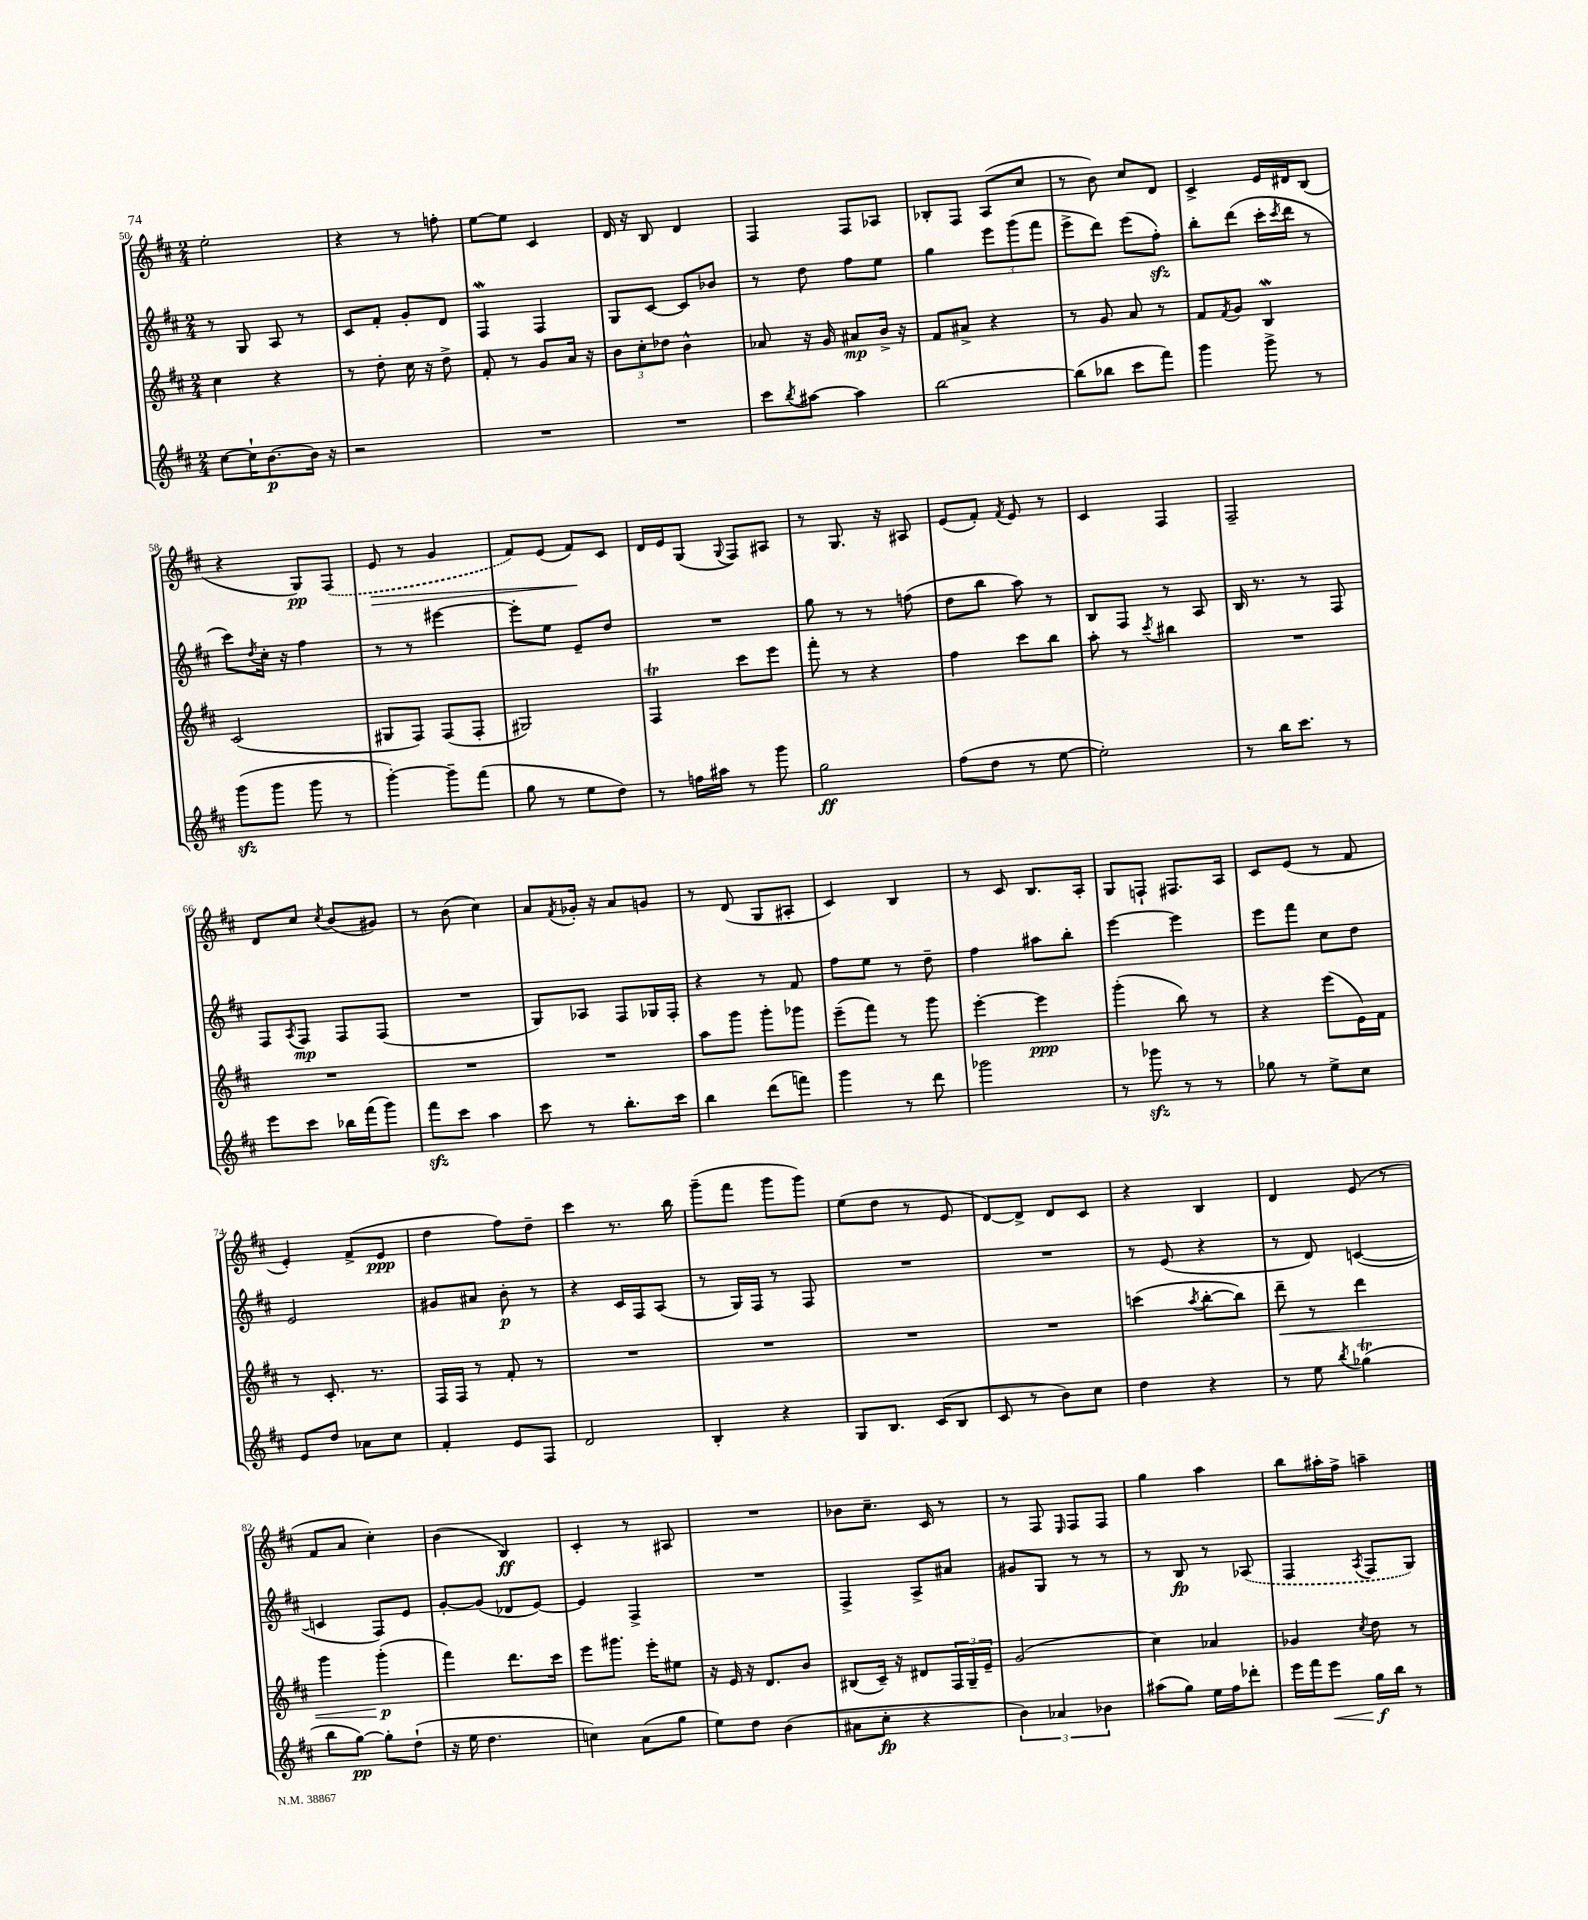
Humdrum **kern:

**kern	**dynam	**kern	**dynam	**kern	**dynam	**kern	**dynam
*part4	*part4	*part3	*part3	*part2	*part2	*part1	*part1
*staff4	*staff4	*staff3	*staff3	*staff2	*staff2	*staff1	*staff1
*clefG2	*	*clefG2	*	*clefG2	*	*clefG2	*
*k[f#c#]	*	*k[f#c#]	*	*k[f#c#]	*	*k[f#c#]	*
*M2/4	*	*M2/4	*	*M2/4	*	*M2/4	*
=50	=50	=50	=50	=50	=50	=50	=50
[8cc#\L	.	4cc#\	.	8r	.	2ee'\	.
16cc#`\K]	.	.	.	8G/	.	.	.
[8.b\	p	.	.	.	.	.	.
.	.	4r	.	8A/	.	.	.
16b\Jk]	.	.	.	8r	.	.	.
16r	.	.	.	.	.	.	.
=51	=51	=51	=51	=51	=51	=51	=51
2r	.	8r	.	8c#/L	.	4r	.
.	.	8dd'\	.	8f#'/J	.	.	.
.	.	16cc#\	.	8g'/L	.	8r	.
.	.	16r	.	.	.	.	.
.	.	8dd^\	.	8d/J	.	8ffn'\	.
=52	=52	=52	=52	=52	=52	=52	=52
2r	.	8f#'/	.	4F#W/	.	[8ee\L	.
.	.	8r	.	.	.	8ee\J]	.
.	.	8g/L	.	4F#/	.	4c#/	.
.	.	16a/Jk	.	.	.	.	.
.	.	16r	.	.	.	.	.
=53	=53	=53	=53	=53	=53	=53	=53
2r	.	12b\L	.	8G/L	.	16d/	.
.	.	.	.	.	.	16r	.
.	.	12cc#'\	.	.	.	.	.
.	.	.	.	[8c#/J	.	8B/	.
.	.	12dd-X\J	.	.	.	.	.
.	.	4b^^\	.	8c#/L]	.	4d/	.
.	.	.	.	8b-X/J	.	.	.
=54	=54	=54	=54	=54	=54	=54	=54
8ccc#\L	.	8a-X/	.	8r	.	4F#/	.
8qbb/	.	.	.	.	.	.	.
[8aa#X\J	.	16r	.	8dd\	.	.	.
.	.	16g/	.	.	.	.	.
4aa#\]	.	8a#X/L	mp	8ff#\L	.	8F#/L	.
.	.	16b^/Jk	.	8ee\J	.	8A-X/J	.
.	.	16r	.	.	.	.	.
=55	=55	=55	=55	=55	=55	=55	=55
[2bb\	.	8f#/L	.	4gg\	.	8B-X'/L	.
.	.	8a#X^/J	.	.	.	8F#/J	.
.	.	4r	.	12eee\L	.	(8A/L	.
.	.	.	.	(12ggg\	.	.	.
.	.	.	.	.	.	8cc#/J	.
.	.	.	.	12fff#\J	.	.	.
=56	=56	=56	=56	=56	=56	=56	=56
(8bb\L]	.	8r	.	8eee^\L	.	8r	.
8bb-X\J	.	8g/	.	8ddd\J)	.	8b\)	.
8ccc#\L	.	8a/	.	(8eee\L	.	8cc#/L	.
8fff#\J)	.	8r	.	8ff#zz'\J)	.	8d/J	.
=57	=57	=57	=57	=57	=57	=57	=57
4ggg\	.	8f#/L	.	8bb'\L	.	4c#^/	.
.	.	8qf#/	.	.	.	.	.
.	.	8g/J	.	(8ddd\J	.	.	.
8ggg^\	.	4BW/	.	16ccc#'\LL	.	16e/LL	.
.	.	.	.	8qccc#/	.	.	.
.	.	.	.	16ddd\JJ	.	16d#X/J	.
8r	.	.	.	8r	.	(8B/J	.
!!LO:LB:g=z
=58	=58	=58	=58	=58	=58	=58	=58
(8gggzz\L	.	(2c#/	.	8ccc#\L)	.	4r	.
.	.	.	.	8qdd/	.	.	.
8ggg\J	.	.	.	16cc#'\Jk	.	.	.
.	.	.	.	16r	.	.	.
8ggg\	.	.	.	4ff#\	.	8G/L)	pp
8r	.	.	.	.	.	(8F#/J	.
=59	=59	=59	=59	=59	=59	=59	=59
!	!	!	!	!	!	!	!LO:HP:b
[4ggg'\)	.	8G#X/L	.	8r	.	8e/	>
.	.	8F#/J)	.	8r	.	8r	.
8ggg~\L]	.	(8F#/L	.	[4eee#X\	.	4g/	.
(8fff#\J	.	8F#'/J	.	.	.	.	.
=60	=60	=60	=60	=60	=60	=60	=60
8gg\	.	2G#X/)	.	8eee#'\L]	.	8f#/L)	.
8r	.	.	.	8ee\J	.	(8e/J	.
8ee\L	.	.	.	8e~/L	.	8f#/L)	.
8dd\J)	.	.	.	8dd/J	.	8c#/J	]
=61	=61	=61	=61	=61	=61	=61	=61
8r	.	4F#t/	.	2r	.	16d/LL	.
.	.	.	.	.	.	16e/J	.
16ffn\LL	.	.	.	.	.	(8G/J	.
16aa#X\JJ	.	.	.	.	.	.	.
.	.	.	.	.	.	8qqG/	.
8r	.	8ccc#\L	.	.	.	8F#/L)	.
8ggg\	.	8eee\J	.	.	.	8A#X/J	.
=62	=62	=62	=62	=62	=62	=62	=62
2gg\	ff	8fff#'\	.	8gg\	.	8r	.
.	.	8r	.	8r	.	8.G/	.
.	.	4r	.	8r	.	.	.
.	.	.	.	.	.	16r	.
.	.	.	.	(8ffn\	.	8A#X/	.
=63	=63	=63	=63	=63	=63	=63	=63
(8ff#\L	.	4ff#\	.	8dd\L	.	(8e/L	.
8dd\J	.	.	.	8bb\J	.	8f#'/J)	.
.	.	.	.	.	.	8qf#/	.
8r	.	8ccc#\L	.	8aa\)	.	8e/	.
[8ee\	.	8bb\J	.	8r	.	8r	.
=64	=64	=64	=64	=64	=64	=64	=64
2ee'\])	.	8aa'\	.	8B/L	.	4c#/	.
.	.	8r	.	8F#/J	.	.	.
.	.	8qccc#/	.	.	.	.	.
.	.	4bb#X\	.	8r	.	4F#/	.
.	.	.	.	8A/	.	.	.
=65	=65	=65	=65	=65	=65	=65	=65
8r	.	2r	.	16B/	.	2F#~/	.
.	.	.	.	8.r	.	.	.
16bb\KL	.	.	.	.	.	.	.
8.ccc#\J	.	.	.	.	.	.	.
.	.	.	.	8r	.	.	.
8r	.	.	.	8F#/	.	.	.
!!LO:LB:g=z
=66	=66	=66	=66	=66	=66	=66	=66
8eee\L	.	2r	.	8F#/L	.	8d/L	.
.	.	.	.	8qA/	.	.	.
8ccc#\J	.	.	.	8F#/J	mp	8cc#/J	.
.	.	.	.	.	.	8qcc#/	.
16bb-X\LL	.	.	.	8F#/L	.	(8b/L	.
(16fff#\J	.	.	.	.	.	.	.
8ggg\J)	.	.	.	(8F#/J	.	8g#X/J)	.
=67	=67	=67	=67	=67	=67	=67	=67
8fff#zz\L	.	2r	.	2r	.	8r	.
8ccc#\J	.	.	.	.	.	(8b\	.
4aa\	.	.	.	.	.	4cc#\)	.
=68	=68	=68	=68	=68	=68	=68	=68
8ccc#\	.	2r	.	8G/L)	.	8a/L	.
.	.	.	.	.	.	8qf#/	.
8r	.	.	.	8A-X/J	.	16g-X'/Jk	.
.	.	.	.	.	.	16r	.
8.bb'\L	.	.	.	8F#/L	.	8a/L	.
.	.	.	.	16G-X/L	.	8gn/J	.
16ccc#\Jk	.	.	.	16F#'/JJ	.	.	.
=69	=69	=69	=69	=69	=69	=69	=69
4bb\	.	8aa\L	.	4r	.	8r	.
.	.	8ggg\J	.	.	.	(8d/	.
(8ddd\L	.	8ggg'\L	.	8r	.	8G/L	.
8fffn\J)	.	8ggg-X\J	.	8f#/	.	8A#X'/J	.
=70	=70	=70	=70	=70	=70	=70	=70
4ggg\	.	(8eee~\L	.	8ff#\L	.	4c#/)	.
.	.	8fff#\J)	.	8ee\J	.	.	.
8r	.	8r	.	8r	.	4B/	.
8ddd\	.	8ggg\	.	8dd~\	.	.	.
=71	=71	=71	=71	=71	=71	=71	=71
2ggg-X\	.	[4eee'\	.	4ff#\	.	8r	.
.	.	.	.	.	.	8c#/	.
.	.	4eee\]	ppp	8aa#X\L	.	8.B/L	.
.	.	.	.	8bb'\J	.	.	.
.	.	.	.	.	.	16A'/Jk	.
=72	=72	=72	=72	=72	=72	=72	=72
8r	.	(4ggg'\	.	[4eee\	.	8G/L	.
8ggg-Xzz\	.	.	.	.	.	8Fn`/J	.
8r	.	8bb\)	.	4eee\]	.	8.F#X/L	.
8r	.	8r	.	.	.	.	.
.	.	.	.	.	.	16A/Jk	.
=73	=73	=73	=73	=73	=73	=73	=73
8gg-X\	.	4r	.	8eee\L	.	8c#/L	.
8r	.	.	.	8fff#\J	.	(8e/J	.
8ee^\L	.	(8eee\L	.	8cc#\L	.	8r	.
8cc#\J	.	16e\L)	.	8dd\J	.	8f#/	.
.	.	16f#\JJ	.	.	.	.	.
!!LO:LB:g=z
=74	=74	=74	=74	=74	=74	=74	=74
8e/L	.	8r	.	2e/	.	4e'/)	.
8dd/J	.	8.c#'/	.	.	.	.	.
8a-X\L	.	.	.	.	.	(8f#^/L	.
.	.	8.r	.	.	.	.	.
8cc#\J	.	.	.	.	.	8e/J	ppp
=75	=75	=75	=75	=75	=75	=75	=75
4f#'/	.	16F#/LL	.	8g#X/L	.	4dd\	.
.	.	16F#/JJ	.	.	.	.	.
.	.	8r	.	8a#X/J	.	.	.
8e/L	.	8f#'/	.	8b'\	p	8ff#\L)	.
8F#/J	.	8r	.	8r	.	8dd~\J	.
=76	=76	=76	=76	=76	=76	=76	=76
2d/	.	2r	.	4r	.	4ccc#\	.
.	.	.	.	16c#/LL	.	8.r	.
.	.	.	.	16F#/J	.	.	.
.	.	.	.	(8A/J	.	.	.
.	.	.	.	.	.	16bb\	.
=77	=77	=77	=77	=77	=77	=77	=77
4B'/	.	2r	.	8r	.	(8ggg~\L	.
.	.	.	.	16G/LL)	.	8fff#\J	.
.	.	.	.	16F#/JJ	.	.	.
4r	.	.	.	8r	.	8ggg\L	.
.	.	.	.	8F#/	.	8ggg\J)	.
=78	=78	=78	=78	=78	=78	=78	=78
8G/L	.	2r	.	2r	.	(8ee\L	.
8.B/J	.	.	.	.	.	8dd\J	.
.	.	.	.	.	.	8r	.
(16c#/KL	.	.	.	.	.	.	.
8B/J	.	.	.	.	.	8e/	.
=79	=79	=79	=79	=79	=79	=79	=79
8c#/	.	2r	.	2r	.	[8d/L)	.
8r	.	.	.	.	.	8d^/J]	.
8b\L)	.	.	.	.	.	8d/L	.
8cc#\J	.	.	.	.	.	8c#/J	.
=80	=80	=80	=80	=80	=80	=80	=80
4dd\	.	(4cccn\	.	8r	.	4r	.
.	.	.	.	(8e/	.	.	.
.	.	8qaa/	.	.	.	.	.
4r	.	[8bb'\L	.	4r	.	4B/	.
.	.	8bb\J])	.	.	.	.	.
=81	=81	=81	=81	=81	=81	=81	=81
!	!	!	!LO:HP:b	!	!	!	!
8r	.	8ddd~\	<	8r	.	4d/	.
8ee\	.	8r	.	8d/)	.	.	.
8qbb/	.	.	.	.	.	.	.
(4gg-XT\	.	4ddd\	.	([4cn/	.	(8e/	.
.	.	.	.	.	.	8r	.
!!LO:LB:g=z
=82	=82	=82	=82	=82	=82	=82	=82
8bb\L	.	4ggg\	.	4cn/]	.	8f#/L	.
[8gg\J)	pp	.	.	.	.	8a/J	.
8gg'\L]	.	(4ggg'\	p	8F#/L)	.	4cc#'\)	.
(8dd`\J	.	.	.	8e/J	.	.	.
.	.	.	[	.	.	.	.
=83	=83	=83	=83	=83	=83	=83	=83
16r	.	4fff#\)	.	[8g'/L	.	(4b\	.
16ee\	.	.	.	.	.	.	.
4.dd\	.	.	.	(8g/J]	.	.	.
.	.	8.ddd\L	.	8d-X/L	.	4B/)	ff
.	.	.	.	[8e/J)	.	.	.
.	.	16ccc#\Jk	.	.	.	.	.
=84	=84	=84	=84	=84	=84	=84	=84
4ccn\)	.	8eee\L	.	4e/]	.	4c#'/	.
.	.	8.ggg#X\J	.	.	.	.	.
(8a\L	.	.	.	4F#^/	.	8r	.
.	.	16eee'\KL	.	.	.	.	.
8gg\J	.	8ee#X\J	.	.	.	8A#X/	.
=85	=85	=85	=85	=85	=85	=85	=85
8ee\L)	.	16r	.	2r	.	2r	.
.	.	16e/	.	.	.	.	.
8dd\J	.	16r	.	.	.	.	.
.	.	8.d/L	.	.	.	.	.
(4b\	.	.	.	.	.	.	.
.	.	8b/J	.	.	.	.	.
=86	=86	=86	=86	=86	=86	=86	=86
8a#X\L	.	(8B#X/L	.	4F#^/	.	8b-X\L	.
8cc#'\J	fp	16c#~/Jk)	.	.	.	8.cc#~\J	.
.	.	16r	.	.	.	.	.
4r	.	8d#X/L	.	8A^/L	.	.	.
.	.	.	.	.	.	16c#/	.
.	.	24F#/L	.	8a#X/J	.	8r	.
.	.	24G~/	.	.	.	.	.
.	.	24e~/JJ	.	.	.	.	.
=87	=87	=87	=87	=87	=87	=87	=87
6b\)	.	(2g/	.	8g#X/L	.	8r	.
.	.	.	.	8G/J	.	8F#/	.
6a-X/	.	.	.	.	.	.	.
.	.	.	.	.	.	16qqE/	.
.	.	.	.	8r	.	8F#/L	.
6b-X\	.	.	.	.	.	.	.
.	.	.	.	8r	.	8F#/J	.
=88	=88	=88	=88	=88	=88	=88	=88
(8aa#X\L	.	4cc#\)	.	8r	.	4gg\	.
8gg\J)	.	.	.	8B/	fp	.	.
16ee\LL	.	4a-X/	.	8r	.	4aa\	.
16ff#\J	.	.	.	.	.	.	.
8ddd-X'\J	.	.	.	(8A-X/	.	.	.
=89	=89	=89	=89	=89	=89	=89	=89
16eee\LL	.	4g-X/	.	4F#/	.	8bb\L	.
16fff#\J	.	.	.	.	.	.	.
!	!LO:HP:b	!	!	!	!	!	!
8eee\J	<	.	.	.	.	16aa#X'\L	.
.	.	.	.	.	.	16ff#^\JJ	.
.	.	8qcc#/	.	8qA/	.	.	.
16gg\LL	f	8dd\	.	8F#/L	.	4aan~\	.
16bb\JJ	[	.	.	.	.	.	.
8r	.	8r	.	8G/J)	.	.	.
==	==	==	==	==	==	==	==
*-	*-	*-	*-	*-	*-	*-	*-
